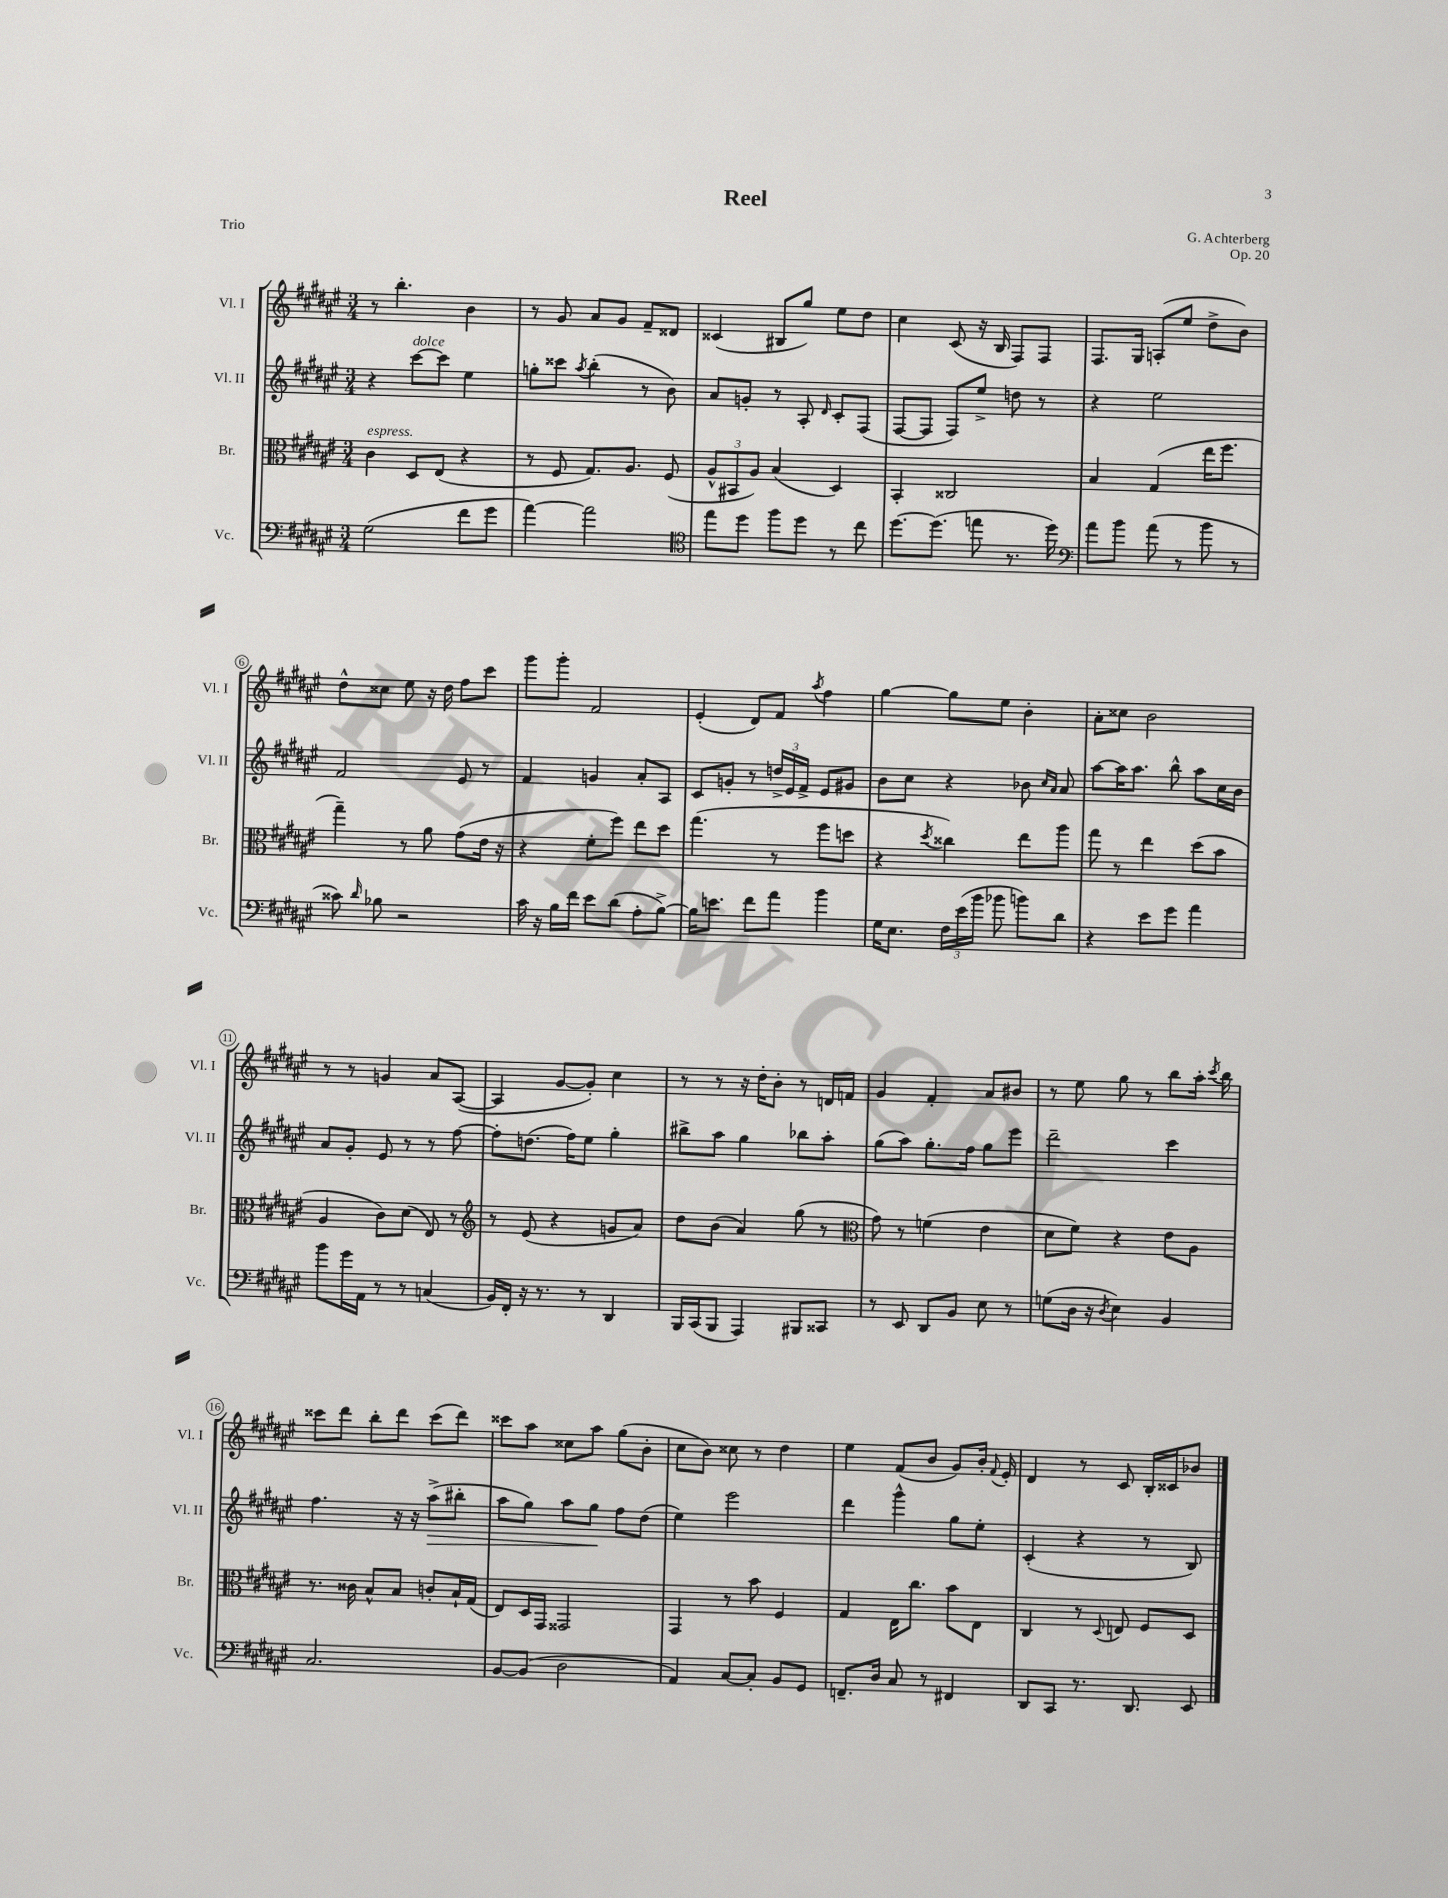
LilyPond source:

\header { title = "Reel" composer = "G. Achterberg" opus = "Op. 20" piece = "Trio" }
<<
\new StaffGroup <<
\new Staff = "s0" \with { instrumentName = "Vl. I" shortInstrumentName = "Vl. I" } {
    \clef treble \key fis \major \numericTimeSignature \time 3/4
    \autoBeamOff r8 b''4.-. b'4 |
    r8 gis'8 ais'8[ gis'8] fis'8[-- disis'8] |
    cisis'4( bis8[ gis''8]) eis''8[ dis''8] |
    cis''4 cis'8( r16 b16 fis8[) fis8] |
    fis8.[ gis16] a8[-.( eis''8] dis''8[-> b'8]) |
    dis''8[-^ cisis''8] eis''8 r16 dis''16 fis''8[ cis'''8] |
    gis'''8[ gis'''8]-. fis'2 |
    eis'4-.( dis'8[) fis'8] \acciaccatura { ais''8 } fis''4 |
    gis''4~ gis''8[ eis''8] b'4-. |
    ais'8[-. cisis''8] b'2 |
    r8 r8 g'4 ais'8[ ais8]~( |
    ais4 gis'8[~ gis'8]-.) cis''4 |
    r8 r8 r16 dis''16[-. b'8]-. r8 d'16[ f'16] |
    gis'4 fis'4-. ais'8[ bis'8] |
    r8 eis''8 gis''8 r8 b''8[ ais''16]-. \acciaccatura { cis'''8 } b''16 |
    cisis'''8[ dis'''8] b''8[-. dis'''8] cisis'''8[( dis'''8]) |
    cisis'''8[ ais''8] cisis''8[ ais''8] gis''8[( b'8]-. |
    cis''8[ b'8]) cisis''8 r8 dis''4 |
    eis''4 fis'8[( b'8] gis'8[) b'16]-. \appoggiatura { fis'8 } eis'16-. |
    dis'4 r8 cis'8 b16[-. cisis'16 bes'8] \bar "|." |
}
\new Staff = "s1" \with { instrumentName = "Vl. II" shortInstrumentName = "Vl. II" } {
    \clef treble \key fis \major \numericTimeSignature \time 3/4
    \autoBeamOff r4 cis'''8[~^\markup { \italic "dolce" } cis'''8] eis''4 |
    g''8[-. cisis'''8] \acciaccatura { ais''8 } b''4-.( r8 b'8) |
    ais'8[ g'8]-. r8 ais8-. \grace { dis'16 } cis'8[-. fis8]( |
    fis8[~ fis8] fis8[) eis''8]-> d''8 r8 |
    r4 eis''2 |
    fis'2 eis'8 r8 |
    fis'4 g'4 ais'8[-. ais8] |
    cis'8[ g'8]-. r8 \tuplet 3/2 { d''16[-> eis'16 fis'16]-> } eis'8[ gis'8] |
    b'8[ cis''8] r4 bes'8 \grace { cis''16[ ais'16] } ais'8 |
    ais''8[~ ais''16 ais''8.] b''8-^ ais''8[ cis''16 b'16] |
    ais'8[ gis'8]-. eis'8 r8 r8 fis''8~ |
    fis''8[-. d''8.]( fis''16[) eis''8] gis''4-. |
    bis''8[-> ais''8] gis''4 bes''8[ ais''8]-. |
    gis''8[( ais''8]) gis''8.[-. fis''16] gis''8[ eis'''8] |
    dis'''2-- cis'''4 |
    fis''4. r16 r16 ais''8[->\>( bis''8]-. |
    ais''8[ gis''8]) ais''8[ gis''8]\! fis''8[ dis''8]( |
    eis''4) eis'''2 |
    dis'''4 gis'''4-^ gis''8[ eis''8]-. |
    cis'4-.( r4 r8 b8) \bar "|." |
}
\new Staff = "s2" \with { instrumentName = "Br." shortInstrumentName = "Br." } {
    \clef alto \key fis \major \numericTimeSignature \time 3/4
    \autoBeamOff cis'4^\markup { \italic "espress." } dis8[ eis8]( r4 |
    r8 fis8 gis8.[) ais8.] fis8( |
    \tuplet 3/2 { ais8[-^ bis,8 ais8]) } b4( dis4) |
    b,4-. cisis2 |
    b4 gis4( eis''16[ fis''8.] |
    gis''4--) r8 ais'8 gis'8[( eis'16] r16 |
    r4 fis'8[-. fis''8]) eis''8[ dis''8] |
    gis''4.( r8 fis''8[ d''8] |
    r4 \acciaccatura { dis''8 } cisis''4) eis''8[ ais''8] |
    gis''8 r8 eis''4 dis''8[( b'8] |
    ais4 cis'8[) dis'8]( eis8) r8 |
    \clef treble r8 eis'8( r4 g'8[ ais'8]) |
    dis''8[ b'8]( ais'4) gis''8( r8 |
    \clef alto gis'8) r8 f'4( eis'4 |
    dis'8[ fis'8]) r4 eis'8[ ais8] |
    r8. cisis'16 b8[-^ b8] c'8[-. b16-! gis16]( |
    eis8[) dis16 gis,16] gisis,2 |
    gis,4 r8 b'8 fis4 |
    gis4 eis16[ cis''8.] b'8[ eis8] |
    cis4 r8 \appoggiatura { dis8 } e8 fis8[ dis8] \bar "|." |
}
\new Staff = "s3" \with { instrumentName = "Vc." shortInstrumentName = "Vc." } {
    \clef bass \key fis \major \numericTimeSignature \time 3/4
    \autoBeamOff gis2( fis'8[ gis'8] |
    ais'4~) ais'2 |
    \clef tenor eis''8[ dis''8] fis''8[ dis''8] r8 cis''8 |
    dis''8.[~ dis''8.]( e''8 r8. dis''16) |
    \clef bass ais'8[ b'8] ais'8( r8 b'8 r8 |
    cisis'8) \grace { dis'16 } bes8 r2 |
    cis'16 r16 b16[ fis'16] eis'8[ dis'8]( ais8[-. b8]~->) |
    b16[ e'8.] fis'8[ ais'8] b'4 |
    gis16[ eis8.] \tuplet 3/2 { fis16[ eis'16( b'16] } bes'8 b'8[) dis'8] |
    r4 eis'8[ gis'8] ais'4 |
    b'8[ gis'16 ais,16] r8 r8 c4( |
    b,16[) fis,16]-. r16 r8. r8 dis,4 |
    b,,16[ cis,16( b,,8] ais,,4) bis,,8[ cisis,8] |
    r8 eis,8 dis,8[ b,8] eis8 r8 |
    g8[( dis16] r16 \acciaccatura { dis8 } eis4) b,4 |
    cis2. |
    b,8[~ b,8]( dis2 |
    ais,4) cis8[~ cis8]-. b,8[ gis,8] |
    f,8.[-- dis16] cis8 r8 fis,4 |
    dis,8[ cis,8] r8. dis,8. eis,8 \bar "|." |
}
>>
>>
\layout { \context { \Score \override BarNumber.stencil = #(make-stencil-circler 0.1 0.3 ly:text-interface::print) } }
